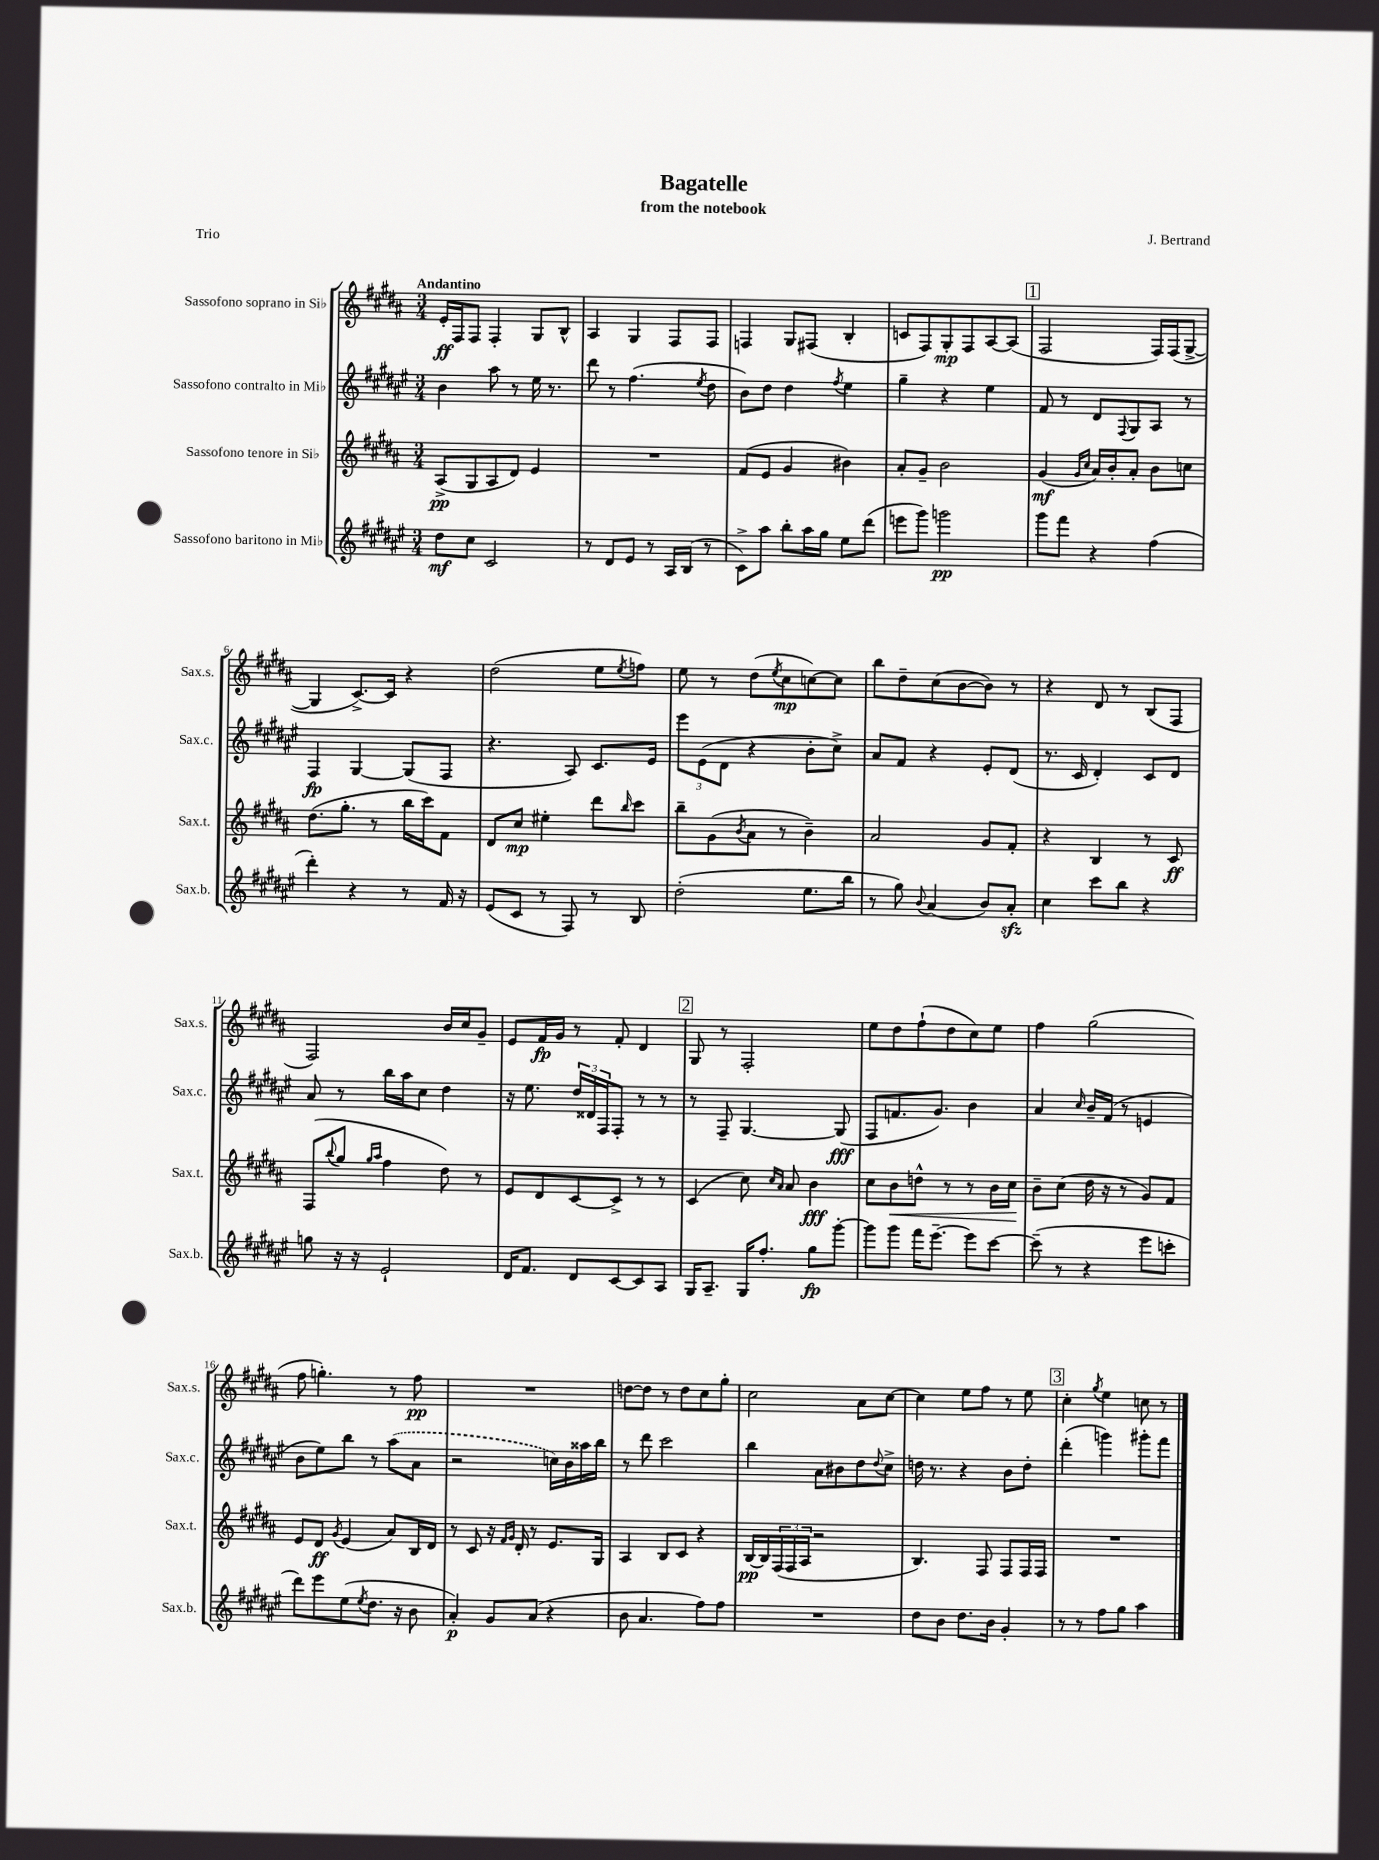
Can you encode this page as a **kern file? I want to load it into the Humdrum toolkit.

**kern	**kern	**kern	**kern
*staff4	*staff3	*staff2	*staff1
*clefG2	*clefG2	*clefG2	*clefG2
*k[f#c#g#d#a#e#]	*k[f#c#g#d#a#]	*k[f#c#g#d#a#e#]	*k[f#c#g#d#a#]
*M3/4	*M3/4	*M3/4	*M3/4
8dd#	(8A#^	4b	16e'
.	.	.	16F#
8cc#	8G#	.	8F#
2c#	8A#	8aa#	4F#'
.	8d#)	8r	.
.	4e	16ee#	8G#
.	.	8.r	.
.	.	.	8B^^
=	=	=	=
8r	2.r	8ddd#	4A#
8d#	.	8r	.
8e#	.	(4.ff#	4G#
8r	.	.	.
16A#	.	.	8F#
(16B	.	.	.
.	.	8qee#	.
8r	.	8dd#	8F#
=	=	=	=
8c#^)	(8f#	8b)	4F
8aa#	8e	8dd#	.
8bb'	4g#	4dd#	8G#
16aa#	.	.	(8F#
16gg#	.	.	.
.	.	8qff#	.
8ee#	4b#)	4ee#	4B'
(8ddd#	.	.	.
=	=	=	=
8eee	8a#'	4gg#~	8c
8ggg#)	8g#~	.	8F#)
2ggg	2b	4r	8G#'
.	.	.	8F#
.	.	4ee#	[8A#
.	.	.	(8A#]
=	=	=	=
8ggg#	(4g#	8f#	2F#
8fff#	.	8r	.
.	16qqg#	.	.
.	16qqcc#	.	.
4r	16a#)	8d#	.
.	16b'	.	.
.	.	8qqF#	.
.	8a#'	8G#	.
(4ff#	8b	8A#	16F#)
.	.	.	(16F#
.	8cc	8r	[8G#^
=	=	=	=
4ddd#')	(8.dd#	4F#	4G#]
.	8.gg#'	.	.
4r	.	[4G#	[8.c#^)
.	8r	.	.
.	.	.	16c#]
8r	16bb	(8G#]	4r
.	16ccc#)	.	.
16f#	8f#	8F#	.
16r	.	.	.
=	=	=	=
(8e#	8d#	4.r	(2dd#
8c#	8cc#	.	.
8r	4ee#'	.	.
8F#)	.	8A#)	.
8r	8ddd#	8.c#	8ee
.	16qqbb	.	8qee
8B	8ccc#	.	8ff)
.	.	16e#	.
=	=	=	=
(2dd#'	8bb~	12eee#	8ee
.	.	(12e#	.
.	(8g#	.	8r
.	.	12d#	.
.	8qb	.	.
.	8a#	4r	(8dd#
.	.	.	8qee
.	8r	.	8cc#
8.ee#	4b~)	8b'	[8cc)
.	.	8cc#^)	8cc]
16bb	.	.	.
=	=	=	=
8r	2a#	8a#	8bb
8gg#)	.	8f#	8dd#~
8qqb	.	.	.
(4a#	.	4r	(8cc#
.	.	.	[8b
8b)	8g#	8e#'	8b])
8a#'	8f#'	(8d#	8r
=	=	=	=
4cc#	4r	8.r	4r
.	.	16c#	.
8ccc#	4B	4d#')	8d#
8bb	.	.	8r
4r	8r	8c#	(8B
.	8c#	8d#	8F#
=	=	=	=
8gg	(8F#	8a#	2F#)
.	8qqbb	.	.
16r	8gg#	8r	.
16r	.	.	.
.	16qqgg#	.	.
.	16qqaa#	.	.
2e#`	4ff#	16bb	.
.	.	16aa#	.
.	.	8cc#	.
.	8dd#)	4dd#	16b
.	.	.	16cc#
.	8r	.	8g#~
=	=	=	=
16d#	8e	16r	8e
8.f#	.	8.ee#	.
.	8d#	.	16f#
.	.	.	16g#
8d#	[8c#	24dd#	8r
.	.	24d##	.
.	.	24F#	.
[8c#	8c#^]	8F#'	8f#'
8c#]	8r	8r	4d#
8A#	8r	8r	.
=	=	=	=
16G#	(4c#	8r	8G#
8.A#~	.	.	.
.	.	8F#~	8r
16G#	8cc#)	[4.G#	2F#'
8.ff#'	.	.	.
.	16qqcc#	.	.
.	16qqa#	.	.
.	8a#	.	.
8gg#	4b	.	.
[8ggg#'	.	(8G#]	.
=	=	=	=
8ggg#]	8cc#	8F#	8ee
8ggg#	8b	8.f	8dd#
16fff#	8dd^^	.	(8ff#`
[8.eee#~	.	8.g#)	.
.	8r	.	8dd#
8eee#]	8r	4b	8cc#)
[8ccc#	16b	.	8ee
.	16cc#	.	.
=	=	=	=
(8ccc#~]	8b~	4a#	4ff#
8r	(8cc#	.	.
.	.	16qqcc#	.
4r	16dd#	16b~	(2gg#
.	16r	(16f#	.
.	8r	8r	.
8eee#	8g#)	4e	.
8ccc'	8f#	.	.
=	=	=	=
8ddd#)	8e	8b	8ff#
8eee#	8d#	8ee#)	4.gg')
.	8qg#	.	.
(8ee#	(4e	8bb	.
8qee#	.	.	.
8.dd#	.	8r	.
.	8a#)	(8aa#	8r
16r	.	.	.
8b	16B	8a#	8ff#
.	16d#	.	.
=	=	=	=
4a#')	8r	2r	2.r
.	8c#	.	.
8g#	16r	.	.
.	16qqf#	.	.
.	16qqg#	.	.
.	16d#'	.	.
(8a#	8r	.	.
4r	8.e	16cc)	.
.	.	16b	.
.	.	16aa##	.
.	16G#	16bb	.
=	=	=	=
8b	4A#	8r	[8dd
4.a#	.	8ddd#	8dd]
.	8B	2ccc#	8r
.	8c#	.	8dd
8ff#)	4r	.	8cc#
8ff#	.	.	8gg#'
=	=	=	=
2.r	[16B	4bb	2cc#
.	16B]	.	.
.	(24F#	.	.
.	24F#	.	.
.	24A#	.	.
.	2r	8a#	.
.	.	8b#	.
.	.	8dd#	8a#
.	.	8qqdd#	.
.	.	8cc#^	[8cc#
=	=	=	=
8dd#	4.B)	16dd	4cc#]
.	.	8.r	.
8b	.	.	.
8.dd#	.	4r	8ee
.	8F#	.	8ff#
16b	.	.	.
4g#'	8F#	8b	8r
.	16F#	8dd'	8ee
.	16F#	.	.
=	=	=	=
8r	2.r	(4ddd#'	4cc#'
8r	.	.	.
.	.	.	8qgg#
8ff#	.	4ggg)	4ee
8gg#	.	.	.
4aa#	.	8ggg#'	8cc
.	.	8fff#	8r
==	==	==	==
*-	*-	*-	*-
